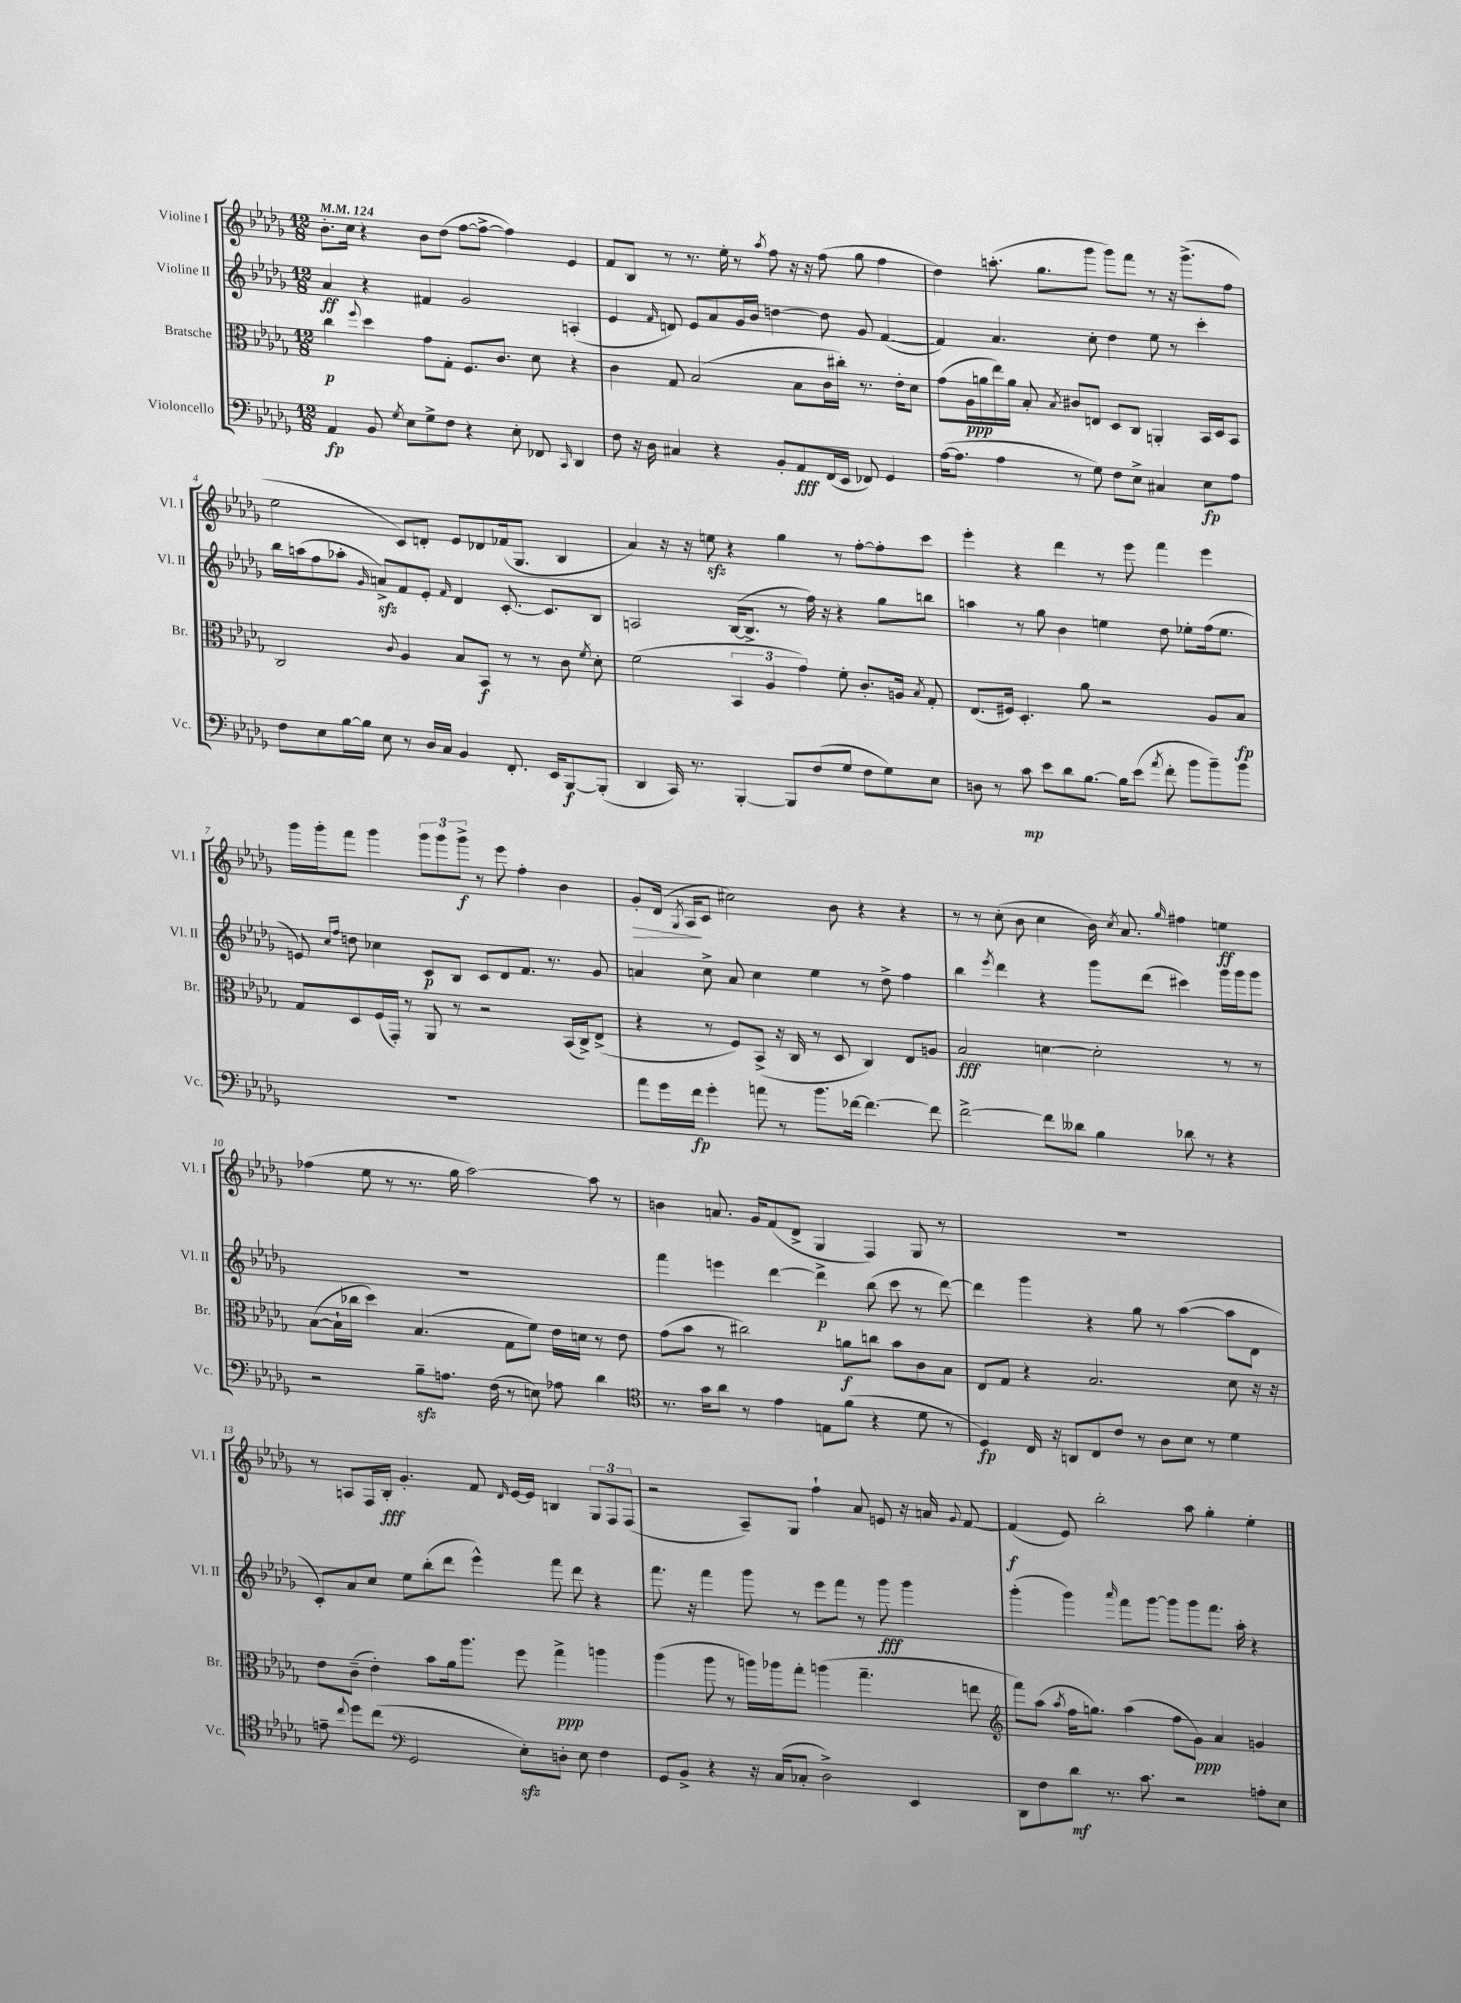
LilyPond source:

<<
\new StaffGroup <<
\new Staff = "s0" \with { instrumentName = "Violine I" shortInstrumentName = "Vl. I" } {
    \clef treble \key des \major \numericTimeSignature \time 12/8 \tempo 4 = 124
    \autoBeamOff bes'8.[-. c''16] r4 bes'8[ des''8]( f''8[~ f''8]~-> f''4) ees'4 |
    f'8[ bes8] r8 r8. ees''16-. r8 \acciaccatura { aes''8 } f''8 r16 r16 f''8( ges''8 f''4 |
    des''4) a''8.-.( ges''8.[ ges'''8] ges'''8[) f'''8] r8 r16 ges'''8.[->( f''8] |
    ees''2 c'8[) d'8]-. ees'8[ des'8 fes'16( ges8.] bes4 |
    aes'4) r16 r16 e''8\sfz r4 ges''4 r8 f''8[~-. f''8-. c'''8] |
    ees'''4-. r4 des'''4 r8 ees'''8 f'''4 ees'''4 |
    ges'''16[ ges'''16-. f'''8] ges'''4 \tuplet 3/2 { ges'''8[ ges'''8 ges'''8]->\f } r8 ees'''8 f''4-. bes'4 |
    ges'8[-.\> des'16]( \acciaccatura { ges8 } aes16[\! c'8] cis''2) bes'8 r4 r4 |
    r8 r8 c''8-.( bes'8 c''4 bes'16) \acciaccatura { c''8 } aes'8. \grace { ges''16 } fis''4 e''4\ff |
    fes''4( ees''8 r8 r8. ges''16 aes''2~) aes''8 r8 |
    b'4 a'8. ges'16[ f'8( des'8]-> ges4 f4) ges8 r8 |
    R1. |
    r8 a8[ f16 bes16]-.\fff ges'4.-. f'8 \grace { des'16 } ees'16[~ ees'16] b4 \tuplet 3/2 { ges8[ f8 f8]( } |
    r2 aes8[--) ges8] f''4-! aes'8 e'8 r16 a'16 \appoggiatura { ges'8 } f'8~ |
    f'4\f( ees'8) bes''2-. aes''8 ges''4-. ees''4-. \bar "|." |
}
\new Staff = "s1" \with { instrumentName = "Violine II" shortInstrumentName = "Vl. II" } {
    \clef treble \key des \major \numericTimeSignature \time 12/8
    \autoBeamOff aes'4\ff r4 fis'4 ges'2 a4-.( |
    ees'4 \grace { f'16 } d'8) ees'8[ aes'8 ges'16 bes'16] d''4~ d''8 ges'8 f'4~( |
    f'4) aes'4. c''8-. des''4 ees''8 r8 c'''4-. |
    bes''16[ a''16( f''8 aes''8]-. \grace { ges'16 } a'8[->\sfz) f'8 ees'8]-. \grace { f'16 } des'4 c'8.~-. c'8.[ bes8] |
    a2 bes16[~( bes8.]-> r8 f''16) r16 r4 ges''8[ b''8] |
    a''4 r8 ges''8 bes'4 e''4 des''8 ees''8[-. f''16( ees''8.] |
    e'8) \grace { c''16[ f''16] } d''8 ces''4 c'8[\p bes8] c'8[ des'8 f'8.] r8. ges'8 |
    a'4 c''8-> a'8 c''4 ees''4 r8 des''8-> f''4 |
    bes''4 \acciaccatura { ees'''8 } des'''4 r4 ges'''8[ des'''8]( cis'''4) ges'''16[ ges'''16 ges'''8] |
    R1. |
    f'''4 e'''4 des'''4~ des'''4->\p bes''8( c'''8 r8 des'''8~) |
    des'''4 ges'''4 r4 ges''8 r8 aes''4~( aes''8[ des'8] |
    c'8[-.) aes'8 c''8] ees''8[ bes''8-.( des'''8] ees'''4-^) f'''8 des'''8 r4 |
    f'''8. r16 f'''4 ges'''8 r8 ees'''8[ f'''8] r8 ges'''8\fff ges'''4 |
    ges'''4-.( ges'''4) \grace { aes'''16 } f'''8[ ges'''8]~ ges'''8[ ges'''8 f'''8.] aes''16-. r4 \bar "|." |
}
\new Staff = "s2" \with { instrumentName = "Bratsche" shortInstrumentName = "Br." } {
    \clef alto \key des \major \numericTimeSignature \time 12/8
    \autoBeamOff c''4\p \appoggiatura { f''8 } des''4 ges'8[ ges8]-. f8.[ c'8.] des'8 r4 |
    c'4 ges8 bes2( bes8[ c'16 cis''16]-.) r8. ees'16[-. des'8] |
    ges'8[( aes16\ppp a'16 ees''16) a'16] bes8-. \acciaccatura { bes8 } cis'8[ e8] des8[ c8] a,4-. bes,16[ des16 bes,8] |
    c2 \appoggiatura { c'8 } aes4 bes8[ bes,8]\f r8 r8 c'8 \acciaccatura { f'8 } des'8-. |
    f'2( \tuplet 3/2 { bes,4 aes4 ges'4) } f'8-. c'8.[-. a16] \acciaccatura { bes8 } ges8-. |
    ees8.[( fis16]) des4.-. aes'8 r2 aes8[ bes8]\fp |
    ges8[ des8 f16( ges,16]-.) r8 aes,8 r8 r2 bes,16[( c16->) ees8]->( |
    r4 r8 f8[) bes,8]->( r16 c16 r8 des8 c4) ees8[ a8] |
    bes2\fff d'4~ d'2-. r8 r8 |
    bes8[~( bes16-! ces''16] des''4) bes4.( ges8[ f'8]) ees'16[ d'16] r8 ees'8 |
    ges'8[( bes'8] r8 cis''2) a'8[\f c''8] bes'8[ c'8 bes8] |
    ees8[ ges8] r4 bes2. des'8 r16 r16 |
    ees'8[ c'8]--( ees'4-.) bes'8[ aes'16 aes''8.] f''8 ges''4->\ppp a''4 |
    aes''4( aes''8 r8 a''16[) aes''16 ges''8]-. a''4( ges''4.-- e''8 |
    \clef treble f'''8[) aes''8]( \acciaccatura { aes''8 } f''16[ g''8.]) aes''4( f''8[ ges'8]\ppp) aes'4 g'4 \bar "|." |
}
\new Staff = "s3" \with { instrumentName = "Violoncello" shortInstrumentName = "Vc." } {
    \clef bass \key des \major \numericTimeSignature \time 12/8
    \autoBeamOff aes,4\fp bes,8 \acciaccatura { ges8 } ees8[ ges8-> f8] r4 ees8-. fes,8 \grace { c,16 } des,4 |
    f8 r16 des16 cis4 r4 bes,8[-. aes,8\fff f,16( ees,16] fes,8) ges,4 |
    aes16[~( aes8.] aes4 r8 ges8) f8[ ees8]-> cis4 ees8[\fp aes8] |
    f8[ ees8 bes16~ bes16] ees8 r8 des16[ c16] bes,4 f,8.-. ees,16[ bes,,8~\f bes,,8]-.( |
    des,4 c,16) r8. bes,,4~-. bes,,8[ f8( ges8] f8[ ges8) ees8] |
    d8 r8 c'8\mp ees'8[ des'8 bes8.]~ bes16[ ees'8]( \acciaccatura { aes'8 } f'8-. bes'8[ bes'8--) bes'8] |
    R1. |
    aes'8[ ges'16 f'16]\fp ges'4-. a'8 r8 bes'8.[ fes'16]~ fes'4.~ fes'8 |
    f'2~-> f'8[ deses'8] bes4 des'8 r8 r4 |
    r2 bes8[--\sfz a8.] f16( r8 e8) aes8 des'4 |
    \clef tenor r8. ges'16[ aes'8] r8 ees'4 e8[ f'8]( r4 des'8 r8 |
    des4\fp) c16 r16 a,8[ c8 c'8] r8 aes8[ bes8] r8 des'4 |
    e'8-- \appoggiatura { c''8 } des''8[ c''8]( \clef bass ges,2 ees8[-.\sfz) d8]-. ees8 f4 |
    ges,8[ bes,8]-> r4 r16 c16[( ces8]-. des2->) ees,4 |
    des,8[ f8 des'8]\mf r8. c'8. r2 a8[-. ees8] \bar "|." |
}
>>
>>
